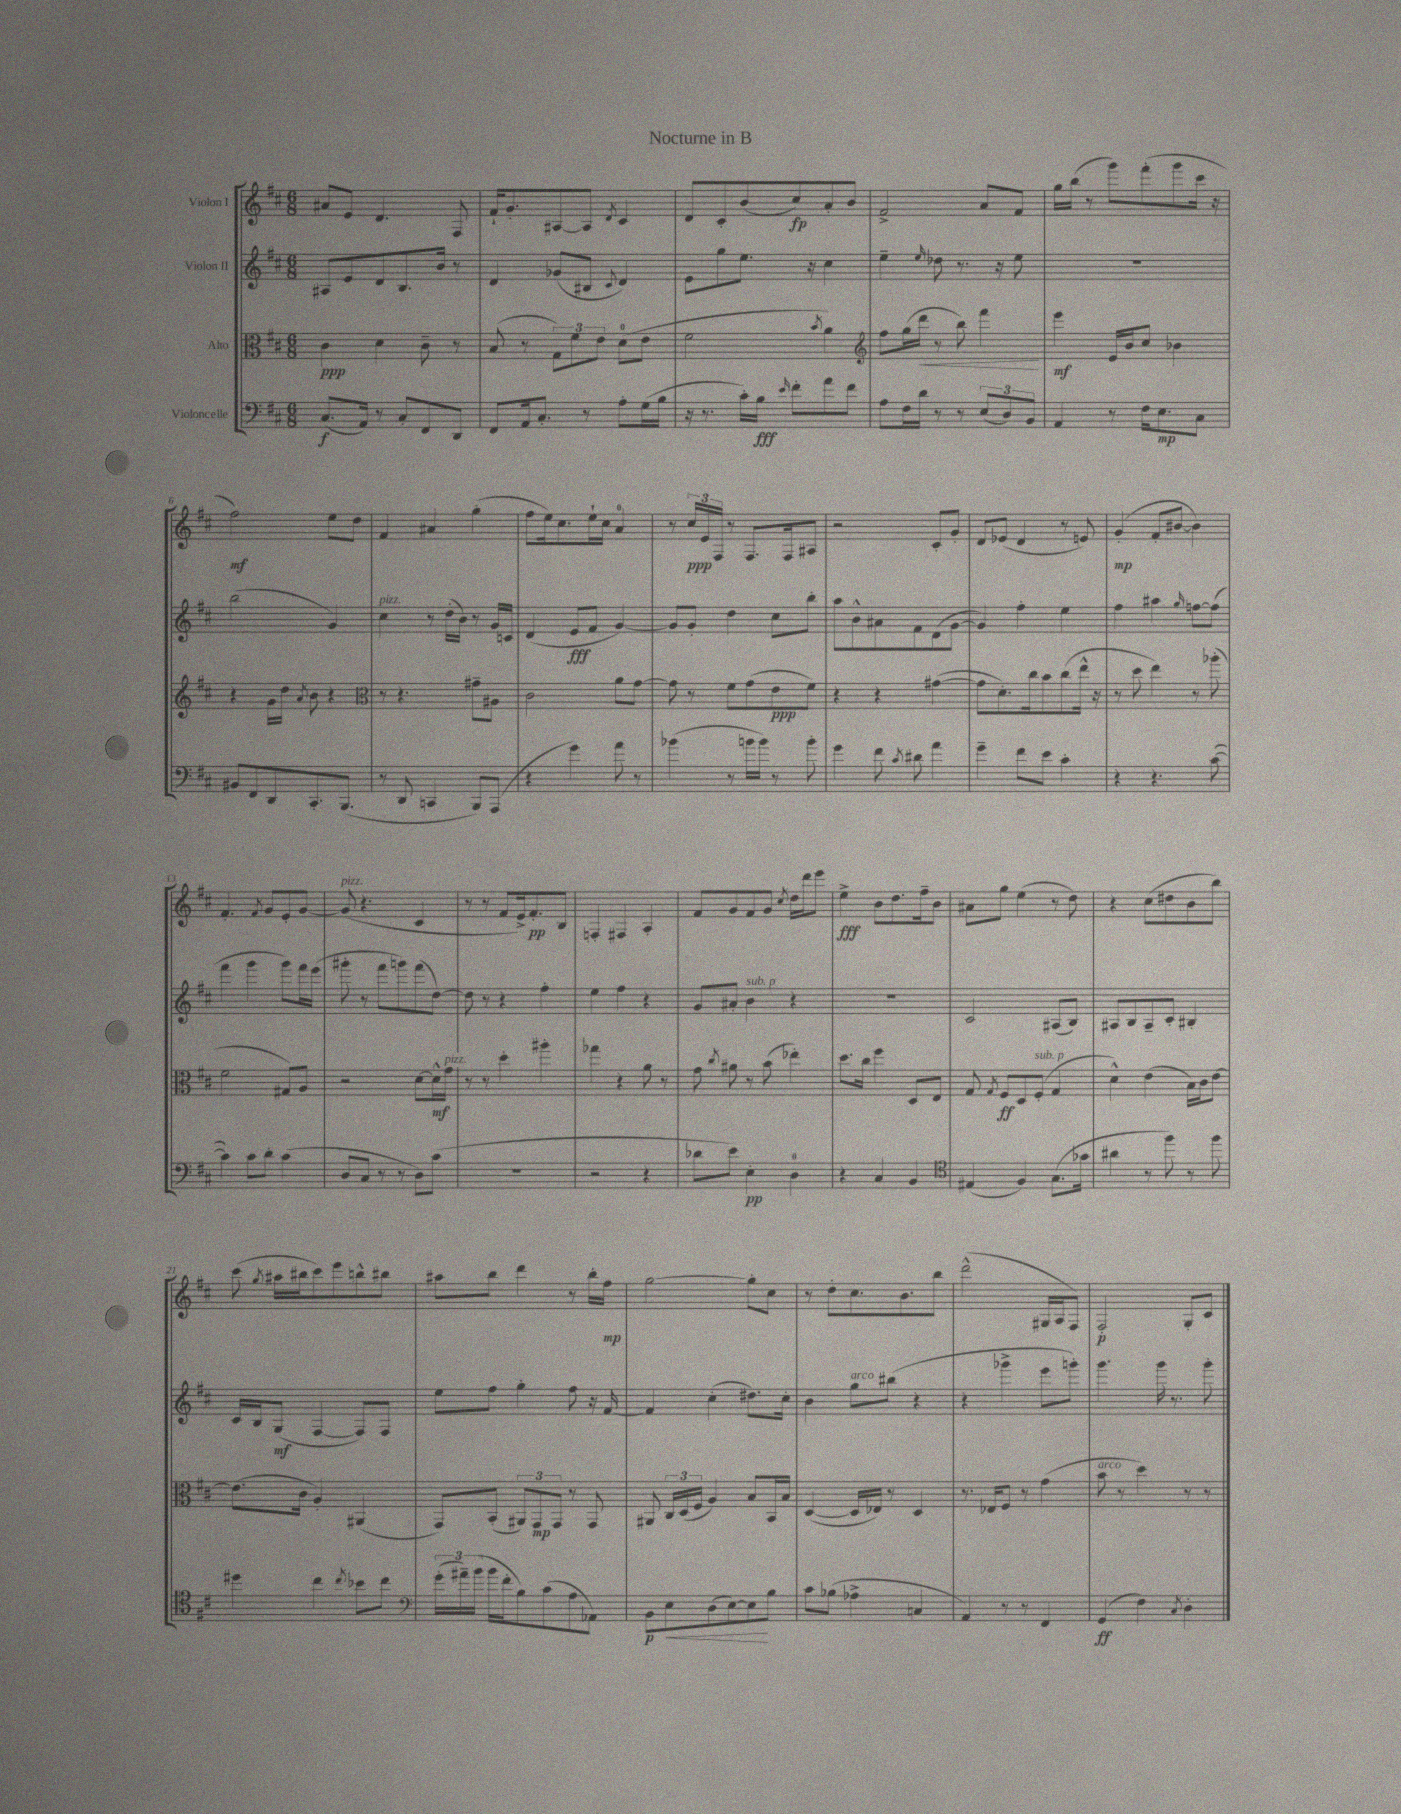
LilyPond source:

\header { title = "Nocturne in B" }
<<
\new StaffGroup <<
\new Staff = "s0" \with { instrumentName = "Violon I" } {
    \clef treble \key d \major \numericTimeSignature \time 6/8
    \autoBeamOff ais'8[ e'8] d'4. fis8 |
    fis'16[-! g'8.-. ais8~ ais8] \acciaccatura { d'8 } cis'4 |
    d'8[ cis'8-. b'8( cis''8\fp) a'8-. b'8] |
    fis'2-> a'8[ fis'8] |
    g''16[ b''16]( r8 g'''8[) fis'''8-.( g'''8 cis'''16] r16 |
    fis''2\mf) e''8[ d''8] |
    fis'4 ais'4 g''4-.( |
    fis''8[ e''16) cis''8. e''16-! cis''16] a'4-0 |
    r8 \tuplet 3/2 { cis''16[\ppp e'16 fis16] } r8 fis8.[ fis16 ais8] |
    r2 cis'8[-. g'8]-. |
    d'8[ ees'8]( d'4 r8 e'8) |
    g'4-.\mp( fis'8[-. bis'8]~ bis'4) |
    fis'4.-. \acciaccatura { fis'8 } g'8[ e'8-. g'8]~ |
    g'8^\markup { \italic "pizz." }( r4. cis'4 |
    r8 r8 fis'8[ e'16->) fis'8.-.\pp b8] |
    f4-. fis4 a4-. |
    fis'8[ g'8 fis'8 g'8] \acciaccatura { cis''8 } d''16[ d'''16 e'''8] |
    e''4->\fff b'8[ d''8. fis''16-- b'8] |
    ais'8[ g''8] e''4( r8 d''8) |
    r4 cis''8[( dis''8 b'8 b''8]) |
    cis'''8( \acciaccatura { g''8 } ais''16[ bis''16 cis'''8) e'''8 b''8-^ bis''8] |
    ais''8[ b''8] d'''4 r8 b''16[-. fis''16]\mp |
    g''2~ g''8[-. cis''8] |
    r8 d''8[-. cis''8. b'8. b''8] |
    d'''2-^( gis16[ a16 fis8]) |
    fis2-.\p g8[-. cis'8] \bar "|." |
}
\new Staff = "s1" \with { instrumentName = "Violon II" } {
    \clef treble \key d \major \numericTimeSignature \time 6/8
    \autoBeamOff ais8[ e'8 d'8 b8. b'16] r8 |
    d'4 ges'8[( bis8] \appoggiatura { cis'8 } d'4) |
    e'8[ g''8 e''8.] r16 cis''4 |
    e''4-- \grace { e''16 } des''8 r8. r16 e''8 |
    R2. |
    b''2( g'4) |
    cis''4^\markup { \italic "pizz." } r8 d''16[-.( b'16]) r8 g'16[ c'16] |
    d'4( e'8[\fff fis'8] g'4~) |
    g'8[ g'8]-. d''4 cis''8[ b''8]-. |
    a''8[ b'8-^ ais'8 fis'8 d'8( g'8]~ |
    g'4) fis''4-. e''4 |
    fis''4 ais''4 \grace { g''16 } f''8[~ f''8]( |
    fis'''4 g'''4 g'''8[) fis'''16 e'''16]( |
    gis'''8-. r8 fis'''8[ g'''8) fis'''8( d''8]~) |
    d''8 r8 r4 fis''4-. |
    e''4 fis''4 r4 |
    g'8[ ais'8]-. b'4^\markup { \italic "sub. p" } r4 |
    R2. |
    cis'2 ais8[( b8]) |
    ais8[ b8 ais8-- cis'8]-. bis4-. |
    cis'16[ b16 g8]\mf( fis4~ fis8[) fis8] |
    e''8[ fis''8] g''4-. fis''8 r16 fis'16~ |
    fis'4 cis''4-.( dis''8.[) cis''16]-. |
    b'4 g''8[^\markup { \italic "arco" } bis''8]( r4 |
    r4 ges'''4-> e'''8[ g'''8]-.) |
    g'''4. g'''16 r8. g'''8-. \bar "|." |
}
\new Staff = "s2" \with { instrumentName = "Alto" } {
    \clef alto \key d \major \numericTimeSignature \time 6/8
    \autoBeamOff cis'4\ppp d'4 cis'8-- r8 |
    b8( r8 \tuplet 3/2 { g8[) fis'8 e'8] } d'8[-0( e'8] |
    fis'2 \acciaccatura { b'8 } a'4) |
    \clef treble fis''8[ g''16( d'''16]\< r8 b''8) fis'''4\! |
    e'''4\mf e'16[ b'16 cis''8] bes'4 |
    r4 g'16[ d''16] \acciaccatura { a'8 } b'8 r4 |
    \clef alto r8 r4. gis'8[-- ais8] |
    cis'2 a'8[ g'8]~ |
    g'8 r8 fis'8[ g'8( e'8\ppp fis'8]) |
    r4 r4 gis'4~( |
    gis'8[ d'8.-.) cis''16 b'8 cis''8( e''16]-^ r16 |
    r8 d''8 e''4) r8 aes''8-.( |
    fis'2 gis8[) a8] |
    r2 d'8[~ d'16-^\mf g'16]^\markup { \italic "pizz." } |
    r8 r8 d''4-. ais''4-. |
    ges''4 r4 a'8 r8 |
    g'8 \acciaccatura { cis''8 } ais'8 r8 b'8( ees''4-.) |
    d''8.[ cis''16] fis''4 d8[ e8] |
    g8 \acciaccatura { g8 } fis8[\ff d8 fis8]-.^\markup { \italic "sub. p" }( g4 |
    d'4-^) e'4( b16[) cis'16 e'8]~ |
    e'8.[( cis'16] a4-.) ais,4( |
    g,8[) b,8]-.( \tuplet 3/2 { ais,8[) g,8\mp g,8] } r8 g,8 |
    ais,8 \tuplet 3/2 { cis16[ d16( fis16] } a4) b8[ b,16 b16] |
    d4~( d16[ ees16]) r8 d4 |
    r8. ees16[ fis8] r8 g'4( |
    b'8^\markup { \italic "arco" } r8 d''4) r8 r8 \bar "|." |
}
\new Staff = "s3" \with { instrumentName = "Violoncelle" } {
    \clef bass \key d \major \numericTimeSignature \time 6/8
    \autoBeamOff cis8.[\f( a,16]) r8 cis8[-. fis,8 d,8] |
    fis,8[ a,16 cis8.]-. r8 a8[-. g16( b16] |
    r16 r8. cis'16[-.) b16]\fff \grace { e'16 } fis'8[-. a'8 fis'8] |
    a8[ fis16 d'16] r8 r8 \tuplet 3/2 { e8[( d8) b,8] } |
    a,4 r8 fis16[ e8.\mp cis8] |
    bis,8[ fis,8 d,8 cis,8.-. b,,8.]( |
    r8 d,8 c,4 b,,8[) a,,8]( |
    r4 g'4) a'8 r8 |
    bes'4( r8 b'16[ b'16]) r8 b'8-. |
    g'4 fis'8 \acciaccatura { cis'8 } dis'8 a'4 |
    g'4-- fis'8[ e'8] cis'4-. |
    r4 r4. cis'8~( |
    cis'4) cis'8[ d'8]-. cis'4( |
    d8[ cis8] r8 r8 d8[) cis'8]( |
    R2. |
    r2 r4 |
    des'8[ e'8]) e4-.\pp d4-0 |
    r4 cis4 b,4 |
    \clef tenor eis4( fis4) g8.[( ges'16] |
    ais'4 r8 fis''8) r8 fis''8 |
    dis''4 cis''4 \acciaccatura { cis''8 } bes'8[ cis''8] |
    \clef bass \tuplet 3/2 { g'16[-.( ais'16--) b'16]( } b'16[ fis'16-. b8) cis'8( a8 aes,8]) |
    b,8[\p e8\< d8( e8~) e8\! b8] |
    cis'8[ bes8]( aes4-> c4 |
    a,4) r8 r8 fis,4 |
    g,4\ff( fis4) \acciaccatura { cis8 } d4-. \bar "|." |
}
>>
>>
